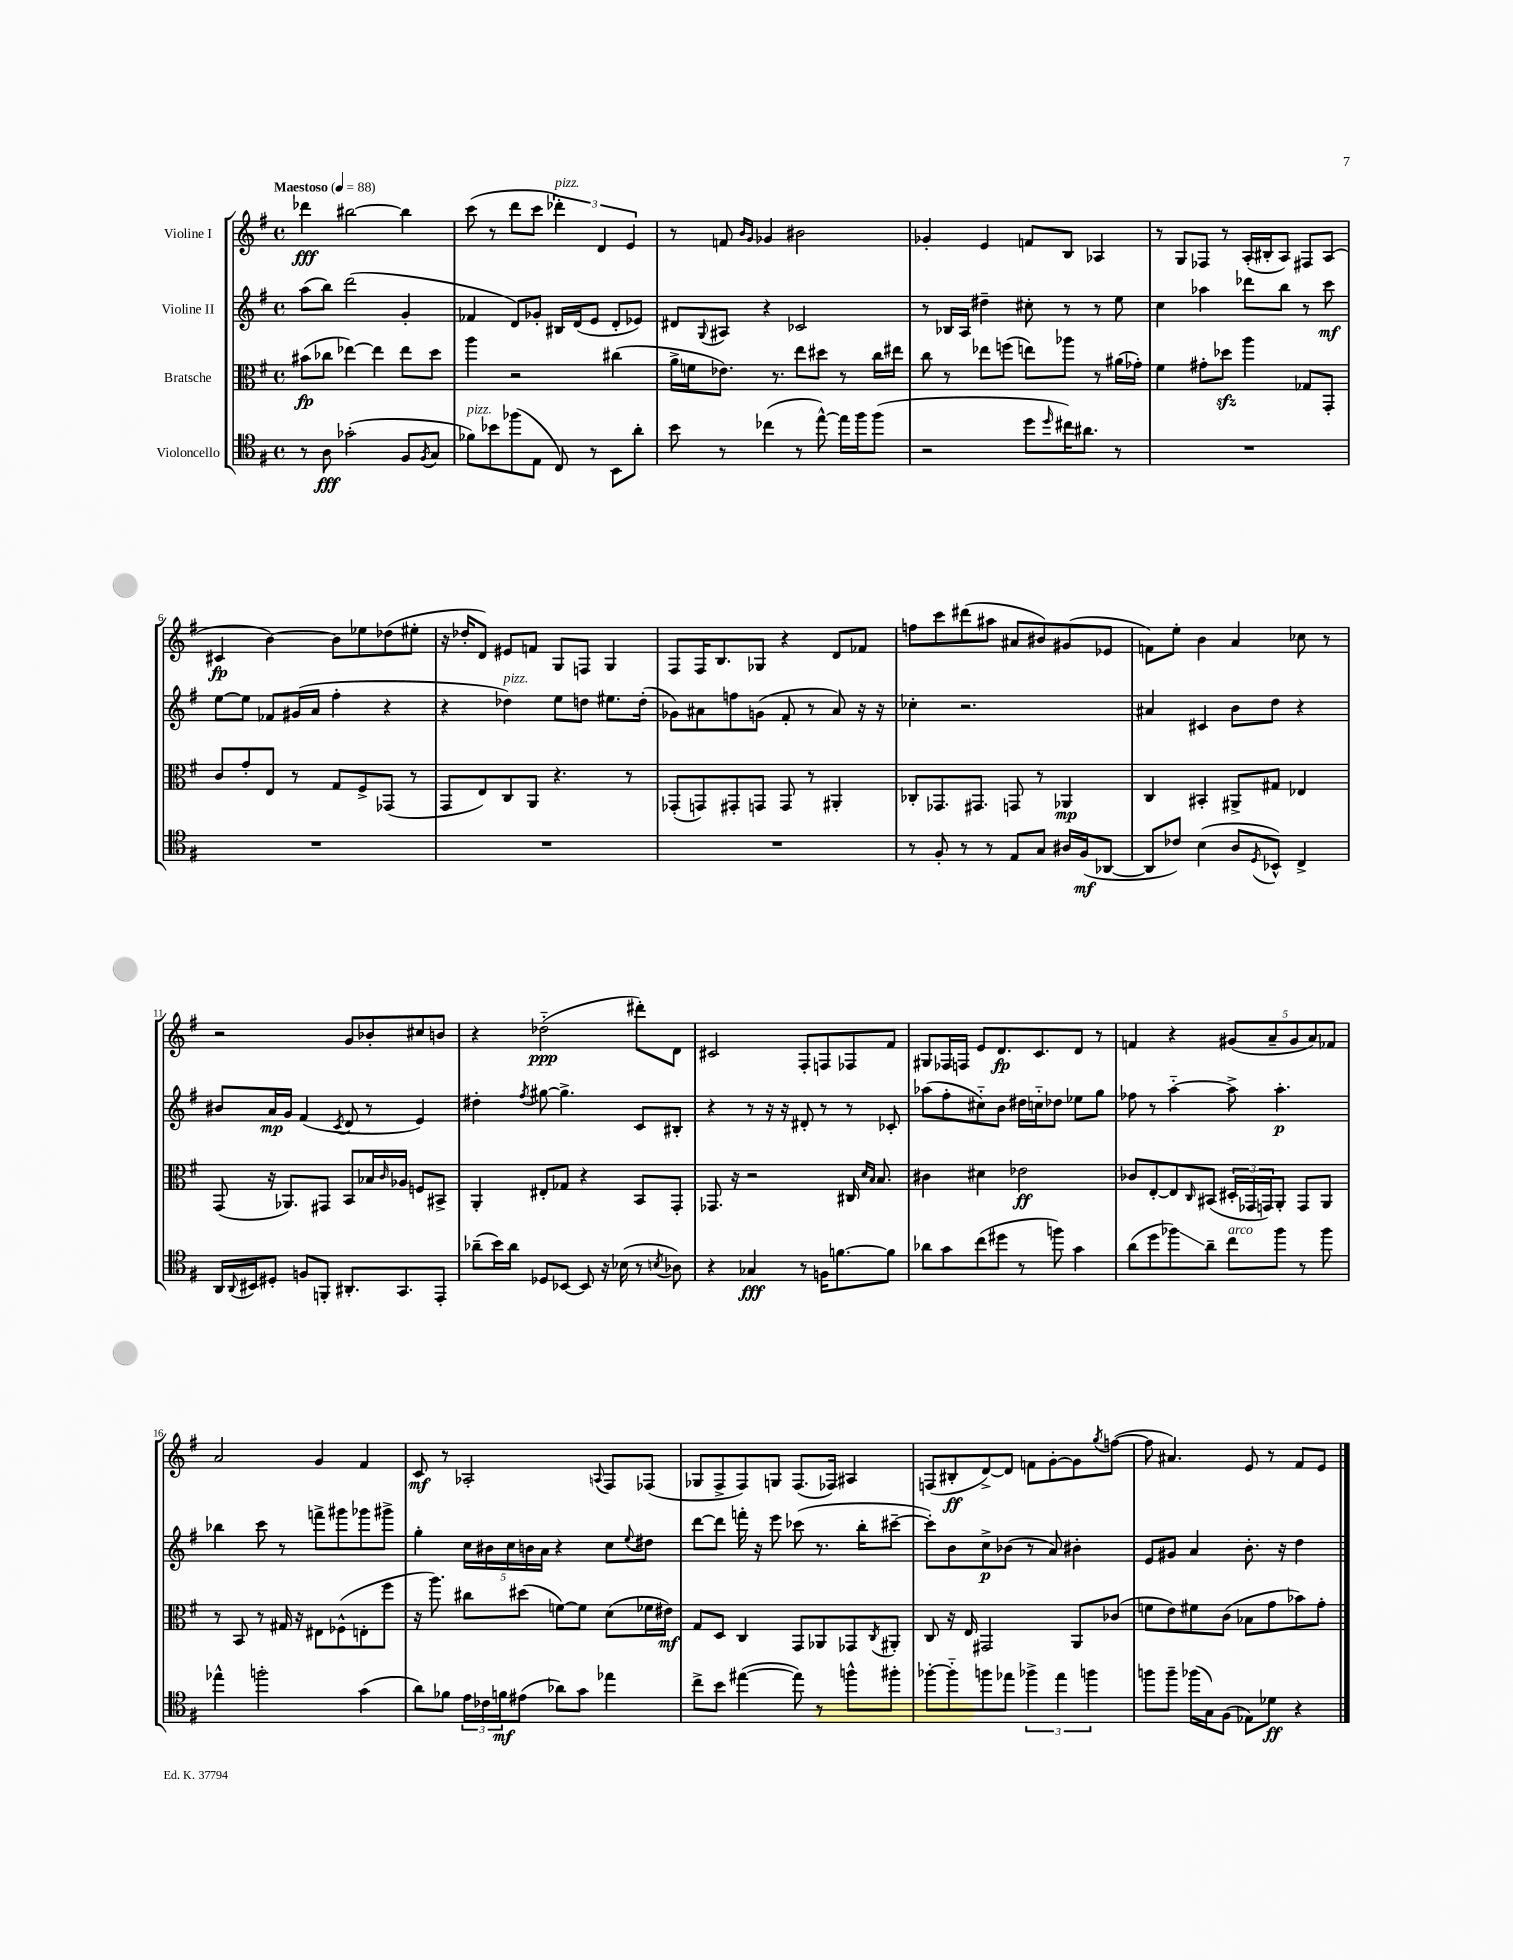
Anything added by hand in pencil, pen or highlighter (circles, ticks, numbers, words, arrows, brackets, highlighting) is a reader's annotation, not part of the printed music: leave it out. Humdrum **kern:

**kern	**kern	**kern	**kern
*staff4	*staff3	*staff2	*staff1
*clefC4	*clefC3	*clefG2	*clefG2
*k[f#]	*k[f#]	*k[f#]	*k[f#]
*M4/4	*M4/4	*M4/4	*M4/4
*met(c)	*met(c)	*met(c)	*met(c)
*MM88	*MM88	*MM88	*MM88
8r	(8b#	(8aa	4ddd-
8A	8cc-	8bb)	.
(2g-'	[4ee-)	(2ddd	[2bb#
.	4ee-]	.	.
8F#	8ee-	4g'	4bb#]
8qF#	.	.	.
8G	8dd	.	.
=	=	=	=
8f-)	4aa	4f-	(8ccc
8b-	.	.	8r
(8ff-	2r	8d)	8ddd
8E	.	8g-'	8ccc
8C)	.	16B#	6ddd-')
.	.	(16d	.
8r	.	8e	.
.	.	.	6d
8BB	(4cc#	8d'	.
.	.	.	6e
8a'	.	8e-)	.
=	=	=	=
8b	16a^	8d#	8r
.	16f	.	.
.	.	8qqG	.
8r	8.e-)	8A#	8f
.	.	.	16qqb
.	.	.	16qqg
(4cc-	.	4r	4g-
.	8.r	.	.
8r	8ee	2c-	2b#
[8ee^^)	8dd#	.	.
16ee]	8r	.	.
16ff#	.	.	.
(8ff#	16cc	.	.
.	16ee#	.	.
=	=	=	=
2r	8cc	8r	4g-'
.	8r	16B-	.
.	.	16A	.
.	8ee-	4dd#~	4e
.	(8ff	.	.
8dd	8ee)	8cc#'	8f
16qqdd	.	.	.
16cc#)	8aa-	8r	8B
8.a#	.	.	.
.	8r	8r	4A-
8r	(16a#	8ee	.
.	16g-')	.	.
=	=	=	=
1r	4f#	4cc	8r
.	.	.	8G
.	8g#'	4aa-	8F-
.	8dd-	.	8r
.	4aa	8ddd-	(16A'
.	.	.	16B#'
.	.	8bb	8A)
.	8G-	8r	8F#
.	8GG'	8ccc	(8A
=	=	=	=
1r	8c	[8ee	4c#
.	8g'	8ee]	.
.	8E	8f-	[4b)
.	8r	(16g#	.
.	.	16a	.
.	8G	4ff#'	8b]
.	8F#^	.	8ee-
.	(8GG-	4r	(8dd-
.	8r	.	8ee#'
=	=	=	=
1r	8GG	4r	16r
.	.	.	16dd-'
.	8E)	.	8d)
.	8C	4dd-)	8e#
.	8AA	.	8f
.	4.r	8ee	8G
.	.	8dd	8F
.	.	8.ee#	4G
.	8r	.	.
.	.	(16dd'	.
=	=	=	=
1r	(8GG-'	8g-)	8F#
.	8GG)	8a#	16F#
.	.	.	8.B
.	8GG#'	8ff	.
.	8GG	(8g	8G-
.	8GG	8f#'	4r
.	8r	8r	.
.	4AA#'	8a#)	8d
.	.	16r	8f-
.	.	16r	.
=	=	=	=
8r	8C-'	4cc-'	8ff
8F#'	8.GG-	.	8ccc
8r	.	2.r	(8ddd#
.	8.GG#	.	.
8r	.	.	8aa#
8E	8GG	.	8a#
8G	8r	.	8b#)
16A#	4AA-	.	(8g#
(16F#	.	.	.
[8AA-	.	.	8e-
=	=	=	=
8AA-]	4C	4a#	8f)
8c-)	.	.	8ee'
(4B	4BB#'	4c#	4b
8A	8AA#^	8b	4a
8qD	.	.	.
8BB-^^)	8G#	8dd	.
4C^	4E-	4r	8cc-
.	.	.	8r
=	=	=	=
16AA	(8GG	8b#	2r
8qqAA	.	.	.
16BB#	.	.	.
8D#'	16r	16a	.
.	8.AA-)	16g	.
8F	.	(4f#	.
8FF'	8GG#	.	.
.	.	8qc	.
8.AA#'	8BB	8d	8g
.	16B-	8r	8b-'
.	16qqc	.	.
8.GG	16A-	.	.
.	8F	4e)	8cc#
8EE'	8BB#^	.	8b
=	=	=	=
(8a-~	4AA'	4dd#'	4r
16b)	.	.	.
16a-	.	.	.
.	.	8qff#	.
8D-	8E#'	[8gg#	(2dd-'~
[8BB-	8G-	4.gg#^]	.
8BB-]	4r	.	.
16r	.	.	.
(16B-	.	.	.
8r	8BB	8c	8ddd#')
8qB	.	.	.
8A-)	8GG'	8B#'	8d
=	=	=	=
4r	8.GG-	4r	2c#
.	16r	.	.
4G-	2r	8r	.
.	.	16r	.
.	.	16r	.
8r	.	8d#'	8F#'
16F	.	8r	8F
[8.f	.	.	.
.	16C#	8r	8F-
.	16qqd	.	.
.	16qqB	.	.
.	8.B	.	.
8f]	.	8c-'	8f#
=	=	=	=
8a-	4c#	(8aa-	8G#
8g	.	8ff#'	16F-
.	.	.	16F
(8cc	4d#	8cc#'~)	8e
8dd#	.	8b	8.d
8r	2e-	16dd#	.
.	.	16cc'~	8.c
8ff)	.	8dd-	.
4g	.	8ee-	8d
.	.	8gg	8r
=	=	=	=
(8a	8c-	8ff-	4f
8dd	[8E'	8r	.
8ff-)	8E]	[4aa'~	4r
.	16qqC	.	.
8a~	(8BB#	.	.
8cc	24D#'	8aa^]	(10g#
.	24GG-	.	.
.	24GG)	.	.
.	.	.	10a~
8ff-	8AA'	4.aa'	.
.	.	.	10g#
8r	8GG	.	.
.	.	.	10a)
8ff-	8AA	.	.
.	.	.	10f-
=	=	=	=
4ee-^^	8r	4bb-	2a
.	8BB	.	.
2ff'	8r	8ccc	.
.	16G#	8r	.
.	16r	.	.
.	8E#	8fff^	4g
.	(8F-^^	8ggg#	.
(4g	8E'	8ggg-	4f#
.	8ff#	8ggg#^	.
=	=	=	=
8a)	16r	4gg'	8c
.	8.aa)	.	.
8f-	.	.	8r
24e	8cc#	20cc	2A-'
24c-	.	.	.
.	.	20b#	.
24f	.	.	.
.	.	20cc	.
(8e#	(8dd#	.	.
.	.	20b	.
.	.	20a	.
8a-)	[8f)	4r	.
8g	8f]	.	.
.	.	.	8qqA
4ee-	(8d	8cc	8F#
.	.	8qqee	.
.	16f-	8dd#	(8F-
.	16e#)	.	.
=	=	=	=
8cc^	8G	[8ddd	8G-
8b	8D	8ddd]	8F#^
([4ee#	4C	16fff'	8F#)
.	.	16r	.
.	.	8eee	8G
8ee#])	8GG	(8ccc-	(8.F#
8r	8AA-	8.r	.
.	.	.	16F-)
8ff^^	8GG-	.	4A#
.	.	16bb'	.
.	8qC	.	.
8ff#'	8AA#'	[8ccc#~	.
=	=	=	=
[8ff-'	8C	8ccc#'])	(8F
8ff-'~]	16r	8b	8B#'
.	16E	.	.
8ff	2GG#	8cc^	[8d^)
8ee-	.	(8b-	8d]
6ff-^	.	8r	8f
.	.	8a)	[8g'
6ee-	.	.	.
.	8AA	4b#'	8g]
6ff	.	.	.
.	.	.	8qgg
.	(8c-	.	([8ff
=	=	=	=
8ff	8f	8e	8ff]
8ff~	8e)	8g#	4.a#)
(16ff-	8f#	4a	.
16G)	.	.	.
(8F#	(8c	.	.
8E-)	8B-	8.b'	8e
8d-	8g	.	8r
.	.	16r	.
4r	8b-)	4dd	8f#
.	8g'	.	8e
==	==	==	==
*-	*-	*-	*-
